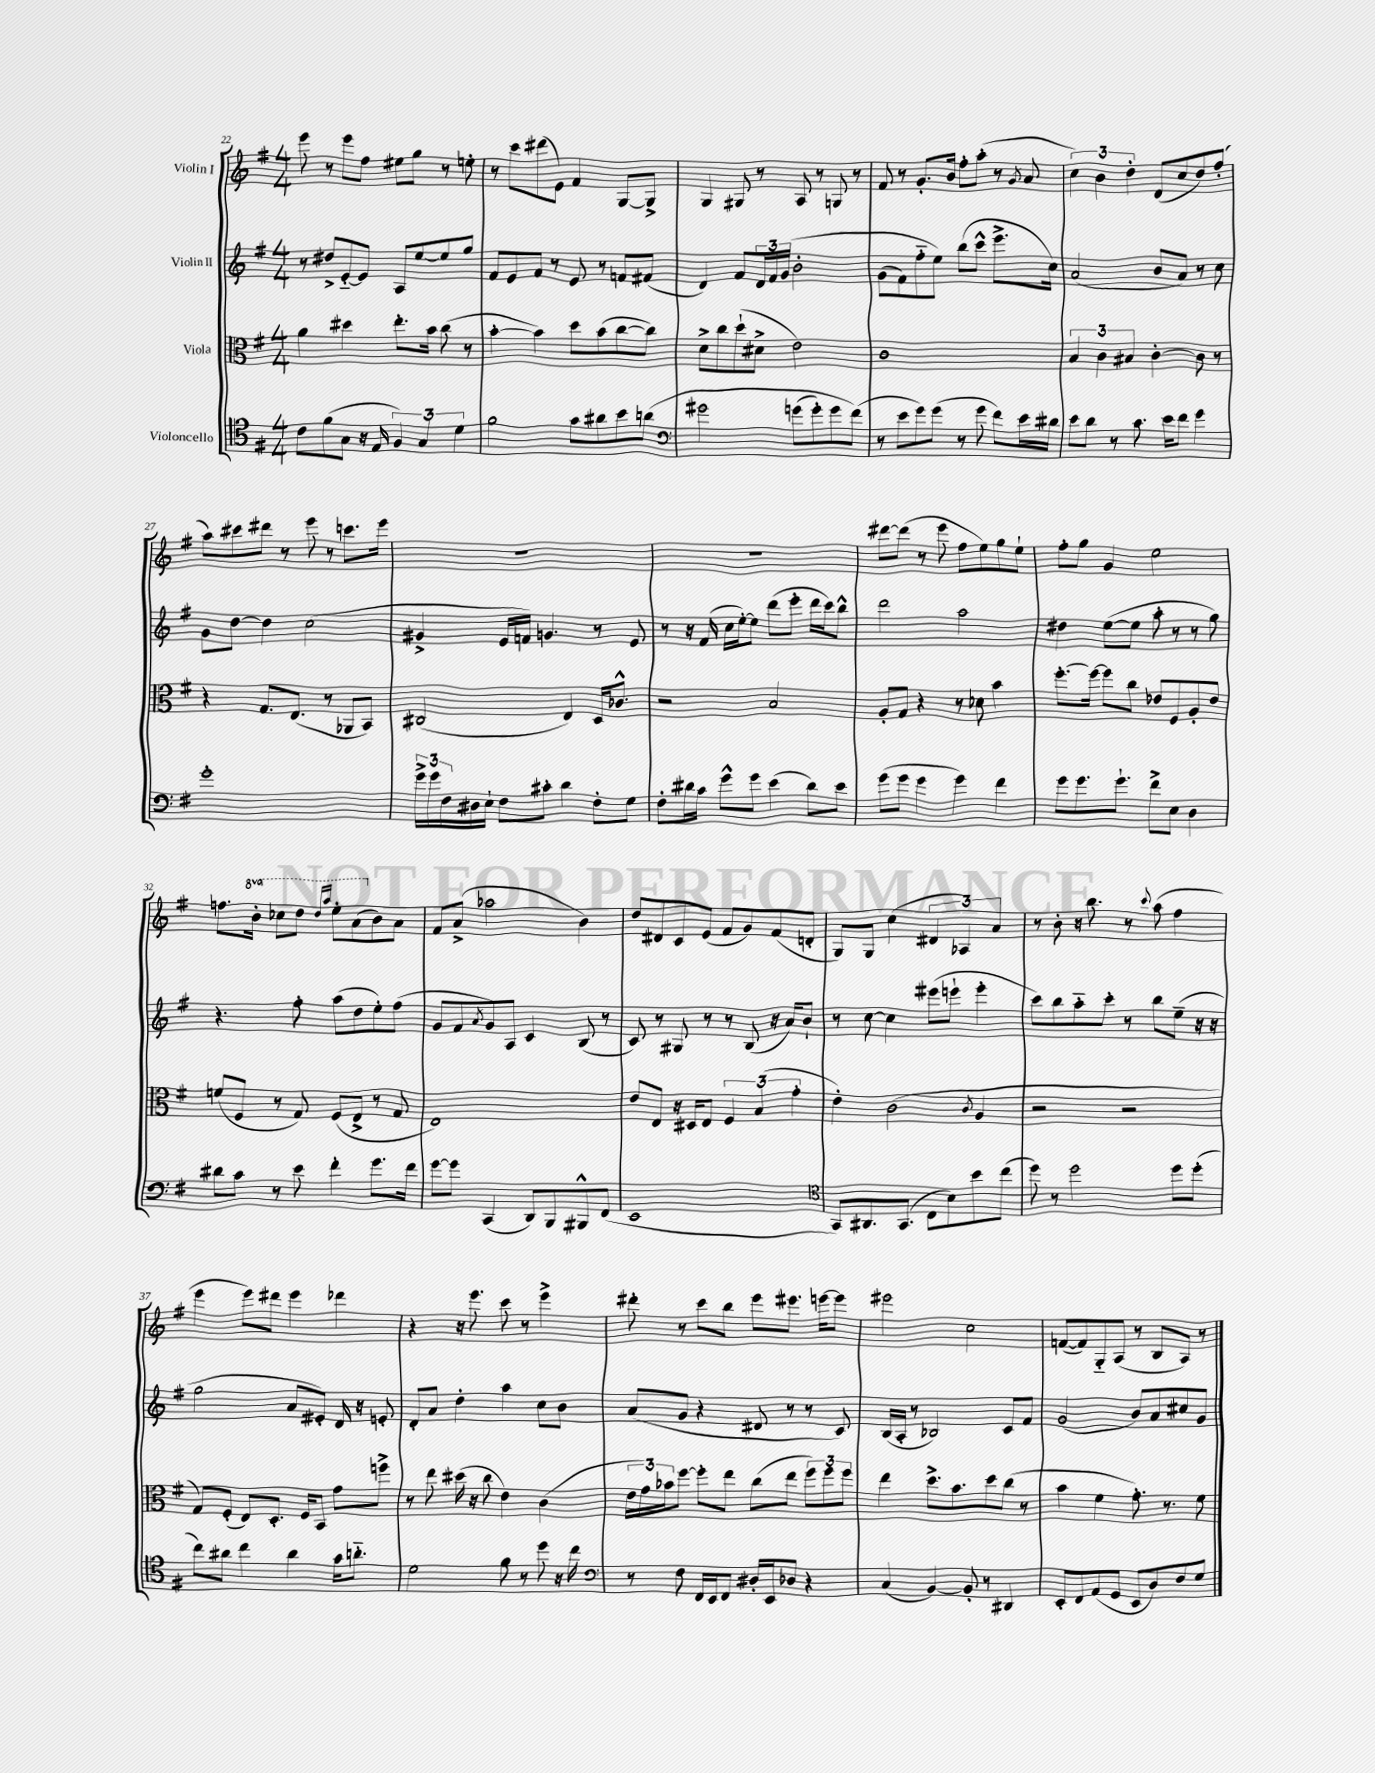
<<
\new StaffGroup <<
\new Staff = "s0" \with { instrumentName = "Violin I" } {
    \clef treble \key g \major \numericTimeSignature \time 4/4 \set Staff.ottavationMarkups = #ottavation-simple-ordinals
    e'''8 r8 e'''8 fis''8 eis''8 g''8 r8 e''8-. |
    r8 c'''8 dis'''8( e'8) fis'4 g8~ g8-> |
    g4 gis8 r8 a8 r8 g8 r8 |
    fis'8 r8 g'8.-. b'16 fis''8-. a''8-.( r8 \acciaccatura { g'8 } a'8 |
    \tuplet 3/2 { c''4) b'4 d''4-. } d'8( c''8 d''8) fis''8-.( |
    a''8) cis'''8 dis'''8 r8 e'''8 r8 c'''8. e'''16 |
    R1 |
    R1 |
    dis'''8~ dis'''8( r8 e'''8 fis''8 e''8) g''8 e''8-! |
    fis''8-. g''8 g'4 e''2 |
    f''8. \ottava #1 b''16-. ces'''8 d'''8 \grace { d'''16 a'''16 } e'''8-. a''8( \ottava #0 b'8) a'8 |
    fis'8 a'8->( aes''2 b'4) |
    d''8 dis'8 c'8 e'8( fis'8 g'8) fis'8( d'8-. |
    g8) g8 c''4( \tuplet 3/2 { dis'4 aes4) a'4 } |
    r8 b'8-. r16 b''8. r8 \appoggiatura { c'''8 } a''8( fis''4 |
    e'''4 e'''8) dis'''8 e'''4 des'''4 |
    r4 r16 e'''8. c'''8 r8 e'''4-> |
    dis'''8-. r8 c'''8 b''8 e'''8 eis'''8. e'''16~ e'''8 |
    eis'''2 c''2 |
    f'8~( f'8) g8-_ a8( r8 b8 a8) r8 \bar "|." |
}
\new Staff = "s1" \with { instrumentName = "Violin II" } {
    \clef treble \key g \major \numericTimeSignature \time 4/4
    r8 dis''8-> e'8~-_ e'8 a8 e''8~ e''8 g''8 |
    fis'8 e'8 fis'8 r8 e'8 r8 f'8 fis'8( |
    d'4) fis'8 \tuplet 3/2 { d'16 fis'16 g'16\( } b'2-. |
    g'8( fis'8) fis''8-_ e''8\) b''8( c'''8-^ e'''8.-> c''16) |
    a'2( b'8 a'8) r8 c''8 |
    g'8 d''8~ d''4 c''2( |
    gis'4-> e'16 f'16) g'4. r8 e'8 |
    r8 r16 fis'16( c''16 e''16~-.) e''8 d'''8( e'''8-. d'''16 c'''16) b''8-^ |
    d'''2 a''2 |
    dis''4 e''8~( e''8 a''8-. r8 r8 g''8) |
    r4. fis''8-. a''8( d''8 e''8-.) fis''8( |
    g'8 fis'8 \acciaccatura { a'8 } g'8) a8 c'4 b8( r8 |
    c'8) r8 gis8 r8 r8 b8( r16 a'16) b'8-! |
    r8 c''8~ c''4 eis'''8( e'''8-! e'''4-. |
    c'''8) b''8 a''8-_ c'''8-. r8 b''8 e''8--( r16 r16 |
    g''2 a'8 eis'8-.) d'16 r16 e'8-. |
    d'8-. a'8 d''4-. a''4 c''8 b'8 |
    a'8( g'8 r4 dis'8 r8 r8 c'8) |
    b16( a16-. r8 bes2) c'8 fis'8 |
    g'2( b'8) a'8 cis''8 g'8 \bar "|." |
}
\new Staff = "s2" \with { instrumentName = "Viola" } {
    \clef alto \key g \major \numericTimeSignature \time 4/4
    a'4 dis''4 e''8.-. b'16 c''8( r8 |
    b'4~-. b'4) d''8 b'8( c''8~ c''8) |
    d'8-> c''8 d''8-!( dis'8-> e'2) |
    c'1 |
    \tuplet 3/2 { b4 c'4 bis4 } c'4~-. c'8 r8 |
    r4 g8. e8.( r8 aes,8 b,8) |
    cis2( e4) d16 ces'8.-^ |
    r2 b2 |
    a8-. g8 r4 r8 des'8 b'4 |
    fis''8.~-. fis''16~ fis''8 c''8 ees'8 fis8 a8-. ees'8 |
    f'8( fis8 r8 g8) fis8( e8-> r8 g8 |
    e1) |
    e'8 e8 r16 dis16 e8 \tuplet 3/2 { fis4 b4( g'4-. } |
    e'4-.) c'2( \acciaccatura { c'8 } a4 |
    r2 r2 |
    g8) fis8-.( e8) d8.-. fis16 b,8 g'8 f''8-> |
    r8 e''8 dis''16( r16 c''8 e'4) c'4( |
    \tuplet 3/2 { e'16 g'16) bes'16 } fis''8~ fis''8-. e''8 c''8( e''8 \tuplet 3/2 { fis''8) fis''8 fis''8 } |
    e''4 d''8.-> b'8. d''8 c''8( r8 |
    b'4 fis'4 g'8.-.) r8. fis'8 \bar "|." |
}
\new Staff = "s3" \with { instrumentName = "Violoncello" } {
    \clef tenor \key g \major \numericTimeSignature \time 4/4
    c'8 fis'8( g8 r16 e16 \tuplet 3/2 { fis4) g4 d'4 } |
    fis'2 g'8 ais'8 b'8 a'8\( |
    \clef bass gis'2 g'8( g'8-.) g'8 fis'8(\) |
    r8 e'8 g'8) g'8( r8 g'8 fis'8) e'16 dis'16 |
    e'8 d'8 r8 c'8. e'16 fis'8 g'4 |
    g'1-. |
    \tuplet 3/2 { g'16-> g'16 fis16 } dis16 e16-! fis8 cis'8-. d'4 fis8-. g8 |
    fis8-. dis'16 c'16 g'8-^ g'8 e'4( dis'8) e'8 |
    g'8( g'8 g'4 g'4) fis'4 |
    g'8 g'8. g'8.-! fis'8-> e8 d4 |
    dis'8 c'8 r8 e'8 fis'4-. g'8. fis'16 |
    g'8~ g'8 c,4( d,8) b,,8 bis,,8-^ fis,8( |
    e,1 |
    \clef tenor g,8) ais,8. g,8.( c8 b8) b'8 c''8( |
    d''8) r8 d''2 d''8 d''8-.( |
    c''8) ais'8 c''4 ais'4 g'16 a'8.-_ |
    d'2 fis'8 r8 d''8 r16 c''16 |
    \clef bass r8 fis8 fis,16 e,16 fis,8 dis16-. e,16 des8 r4 |
    c4( b,4~) b,8-. r8 dis,4 |
    e,8-. fis,8 a,8( g,8 e,8 d8) fis8 g8 \bar "|." |
}
>>
>>
\layout { \context { \Score currentBarNumber = #22 } }
